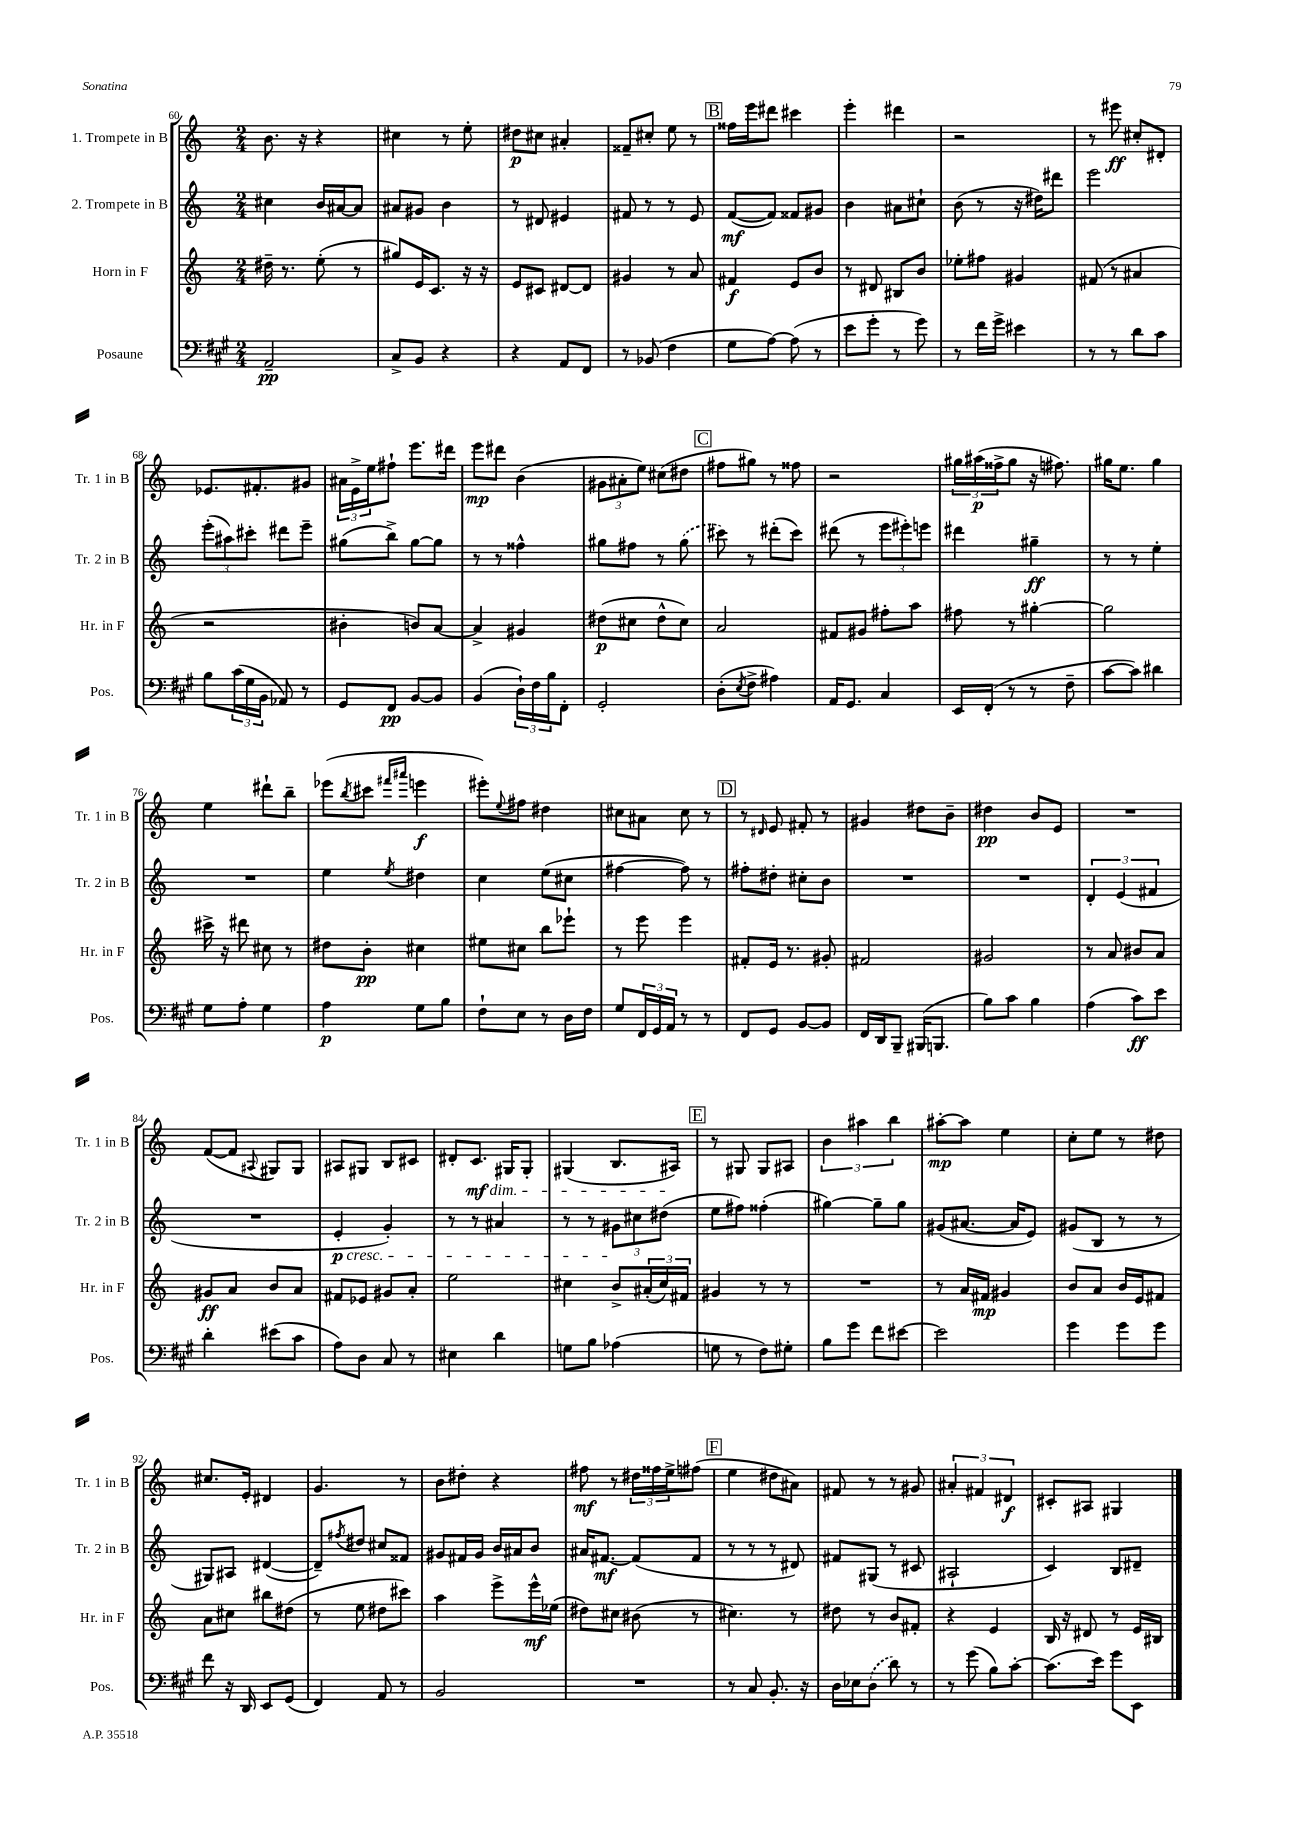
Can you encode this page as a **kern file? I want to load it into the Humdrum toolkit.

**kern	**kern	**kern	**kern
*staff4	*staff3	*staff2	*staff1
*clefF4	*clefG2	*clefG2	*clefG2
*k[f#c#g#]	*k[]	*k[]	*k[]
*M2/4	*M2/4	*M2/4	*M2/4
2AA~/	16dd#~\	4cc#\	8.b\
.	8.r	.	.
.	.	.	16r
.	(8ee'\	16b/LL	4r
.	.	[16a#/J	.
.	8r	8a#/]J	.
=	=	=	=
8C#^/L	8gg#/L)	8a#/L	4cc#\
8BB/J	16e/K	8g#/J	.
.	8.c/J	.	.
4r	.	4b\	8r
.	16r	.	8ee'\
.	16r	.	.
=	=	=	=
4r	8e/L	8r	8dd#\L
.	8c#/J	8d#/	8cc#\J
8AA/L	[8d#/L	4e#/	4a#'/
8FF#/J	8d#/]J	.	.
=	=	=	=
8r	4g#/	8f#/	8f##~/L
(8BB-/	.	8r	8cc#'/J
4F#\	8r	8r	8ee\
.	8a/	8e/	8r
=	=	=	=
8G#\L	4f#/	([8f/L	16ff##\LL
.	.	.	16eee\J
[8A\J)	.	8f/]J)	8ddd#\J
(8A\]	8e/L	8f##/L	4ccc#\
8r	8b/J	8g#/J	.
=	=	=	=
8e\L	8r	4b\	4eee'\
8g#'\J	8d#/	.	.
8r	8B#/L	8a#\L	4ddd#\
8g#\)	8b/J	8cc#`\J	.
=	=	=	=
8r	8ee-'\L	(8b\	2r
16f#\LL	8ff#\J	8r	.
16g#^\JJ	.	.	.
4e#\	4g#/	16r	.
.	.	16dd#\LK)	.
.	.	8ddd#\J	.
=	=	=	=
8r	(8f#/	2eee\	8r
8r	8r	.	8eee#\
8d\L	4a#/	.	8cc#'/L
8c#\J	.	.	8d#'/J
=	=	=	=
8B\L	2r	(12eee'\L	8.e-/L
.	.	12aa#\)	.
(24c#\L	.	.	.
24G#\	.	12ccc#'\J	.
.	.	.	8.f#'/
24BB\JJ	.	.	.
8AA-/)	.	8ddd#\L	.
8r	.	8eee~\J	8g#/J
=	=	=	=
8GG#/L	4b#'\	(8gg#\L	24a#\LL
.	.	.	24e^\
.	.	.	24ee\J
8FF#/J	.	8bb^\J)	8ff#`\J
[8BB/L	8b/L)	[8gg#\L	8.eee\L
8BB/]J	[8a/J	8gg#\]J	.
.	.	.	16ddd#\Jk
=	=	=	=
(4BB/	4a^/]	8r	8eee\L
.	.	8r	8ddd#\J
24D`\LL)	4g#/	4ff##^^\	(4b\
24F#\	.	.	.
24B\J	.	.	.
8FF#'\J	.	.	.
=	=	=	=
2GG#'/	(8dd#\L	8gg#\L	12g#\L
.	.	.	12a#'\
.	8cc#\J	8ff#\J	.
.	.	.	12ee\J)
.	8dd#^^\L	8r	(8cc#\L
.	8cc#\J)	(8gg#\	8dd#\J
=	=	=	=
(8D'\L	2a/	8ccc#\)	8ff#\L
8qE/	.	.	.
8F#^\J	.	8r	8gg#\J)
4A#\)	.	(8ddd#'\L	8r
.	.	8ccc#\J)	8ff##\
=	=	=	=
16AA/LK	8f#/L	(8ddd#\	2r
8.GG#/J	.	.	.
.	8g#/J	8r	.
4C#/	8ff#'\L	12eee\L	.
.	.	12eee#'\)	.
.	8aa\J	.	.
.	.	12eee\J	.
=	=	=	=
16EE/LL	8ff#\	4ddd#\	24gg#\LL
.	.	.	(24aa#\
(16FF#'/JJ	.	.	.
.	.	.	24ff##^\J
8r	8r	.	8gg#\J
8r	[4gg#'\	4gg#~\	16r
.	.	.	8.ff#\)
8F#~\	.	.	.
=	=	=	=
[8c#\L	2gg#\]	8r	16gg#\LK
.	.	.	8.ee\J
8c#\]J)	.	8r	.
4d#\	.	4ee'\	4gg#\
=	=	=	=
8G#\L	16ccc#^\	2r	4ee\
.	16r	.	.
8A'\J	8ddd#\	.	.
4G#\	8cc#\	.	8ddd#`\L
.	8r	.	8bb~\J
=	=	=	=
4A\	8dd#\L	4ee\	(8eee-\L
.	.	.	8qbb/
.	8b'\J	.	8ccc#\J
.	.	.	16qqfff#/LL
.	.	8qee/	16qqaaa#/JJ
8G#\L	4cc#\	4dd#\	4eee\
8B\J	.	.	.
=	=	=	=
8F#`\L	8ee#\L	4cc\	8eee#'\L)
.	.	.	8qqee/
8E\J	8cc#\J	.	8ff#\J
8r	8bb\L	(8ee\L	4dd#\
16D\LL	8eee-`\J	8cc#\J	.
16F#\JJ	.	.	.
=	=	=	=
8G#/L	8r	[4ff#\	8cc#\L
24FF#/L	8eee\	.	8a#\J
24GG#/	.	.	.
24AA/JJ	.	.	.
8r	4eee\	8ff#\])	8cc#\
8r	.	8r	8r
=	=	=	=
8FF#/L	8f#'/L	8ff#'\L	8r
.	.	.	16qqd#/
8GG#/J	16e/Jk	8dd#'\J	8e/
.	8.r	.	.
[8BB/L	.	8cc#'\L	8f#'/
8BB/]J	8g#'/	8b\J	8r
=	=	=	=
16FF#/LL	2f#/	2r	4g#/
16DD/J	.	.	.
8BBB~/J	.	.	.
(16BBB#/LK	.	.	8dd#\L
8.BBB/J	.	.	.
.	.	.	8b~\J
=	=	=	=
8B\L)	2g#/	2r	4dd#\
8c#\J	.	.	.
4B\	.	.	8b/L
.	.	.	8e/J
=	=	=	=
(4A\	8r	6d'/	2r
.	8a/	.	.
.	.	(6e/	.
8c#\L)	8b#/L	.	.
.	.	6f#/	.
8e\J	8a/J	.	.
=	=	=	=
4d'\	8g#/L	2r	([8f/L
.	8a/J	.	8f/]J
.	.	.	8qqA#/
(8e#\L	8b/L	.	8G#/L)
8c#\J	8a/J	.	8G#/J
=	=	=	=
8A\L)	8f#/L	4e'/	8A#/L
8D\J	8e-/J	.	8G#/J
8C#/	8g#/L	4g'/)	8B/L
8r	8a'/J	.	8c#/J
=	=	=	=
4E#\	2ee\	8r	8d#'/L
.	.	8r	8.c/J
4d\	.	4a#/	.
.	.	.	16G#/LK
.	.	.	8G#'/J
=	=	=	=
8G\L	4cc#\	8r	(4G#/
8B\J	.	8r	.
(4A-\	8b^/L	12g#\L	8.B/L
.	.	12cc#\	.
.	(24a#'/L	.	.
.	24cc#/)	(12dd#\J	.
.	.	.	16A#/Jk)
.	24f#/JJ	.	.
=	=	=	=
8G\	4g#/	8ee\L	8r
8r	.	8ff#\J)	8G#/
8F#\L)	8r	(4ff##'\	8G#/L
8G#'\J	8r	.	8A#/J
=	=	=	=
8B\L	2r	[4gg#\)	6b\
8g#\J	.	.	.
.	.	.	6aa#\
8f#\L	.	8gg#~\]L	.
.	.	.	6bb\
[8e#\J	.	8gg#\J	.
=	=	=	=
2e#\]	8r	(8g#/L	[8aa#'\L
.	16a/LL	[8.a#/J	8aa#\]J
.	16f#/JJ	.	.
.	4g#/	.	4ee\
.	.	16a#/]LK	.
.	.	8e/J)	.
=	=	=	=
4g#\	8b/L	(8g#/L	8cc'\L
.	8a/J	8B/J	8ee\J
8g#\L	16b/LL	8r	8r
.	16e/J	.	.
8g#\J	8f#/J	8r	8dd#\
=	=	=	=
8f#\	8a\L	8G#/L)	8.cc#/L
16r	8cc#\J	8A#/J	.
16DD/	.	.	16e'/Jk
8EE/L	8bb#\L	([4d#/	4d#/
(8GG#/J	(8dd#\J	.	.
=	=	=	=
4FF#/)	8r	8d#~/]L)	4.g/
.	.	8qff#/	.
.	8ee\	8dd#/J	.
8AA/	8dd#\L	8cc#/L	.
8r	8ccc#\J)	8f##/J	8r
=	=	=	=
2BB/	4aa\	8g#/L	8b\L
.	.	16f#/L	8dd#'\J
.	.	16g#/JJ	.
.	8eee^\L	16b/LL	4r
.	.	16a#/J	.
.	16eee^^\L	8b/J	.
.	(16ee-\JJ	.	.
=	=	=	=
2r	8dd#\L)	16a#/LK	8ff#\
.	.	[8.f#/J	.
.	8cc#\J	.	8r
.	(8b#\	(8f#/]L	24dd#\LL
.	.	.	24ff##\
.	.	.	24ee^\J
.	8r	8f#/J	(8ff#\J
=	=	=	=
8r	4.cc#\)	8r	4ee\
8C#/	.	8r	.
8.BB'/	.	8r	8dd#\L
.	8r	8d#/)	8a#\J)
16r	.	.	.
=	=	=	=
16D\LL	8dd#\	8f#/L	8f#/
16E-\J	.	.	.
(8D\J	8r	(8G#/J	8r
8d\)	8b/L	8r	8r
8r	8f#'/J	8c#/	8g#/
=	=	=	=
8r	4r	2A#`/	6a#'/
(8g#\	.	.	.
.	.	.	6f#/
8B\L)	4e/	.	.
.	.	.	6d#/
[8c#'\J	.	.	.
=	=	=	=
(8.c#\]L	16B/	4c/)	8c#'/L
.	16r	.	.
.	8d#/	.	8A#/J
16e\Jk)	.	.	.
8g#\L	8r	8B/L	4G#/
8EE\J	16e/LL	8d#~/J	.
.	16B#/JJ	.	.
==	==	==	==
*-	*-	*-	*-
